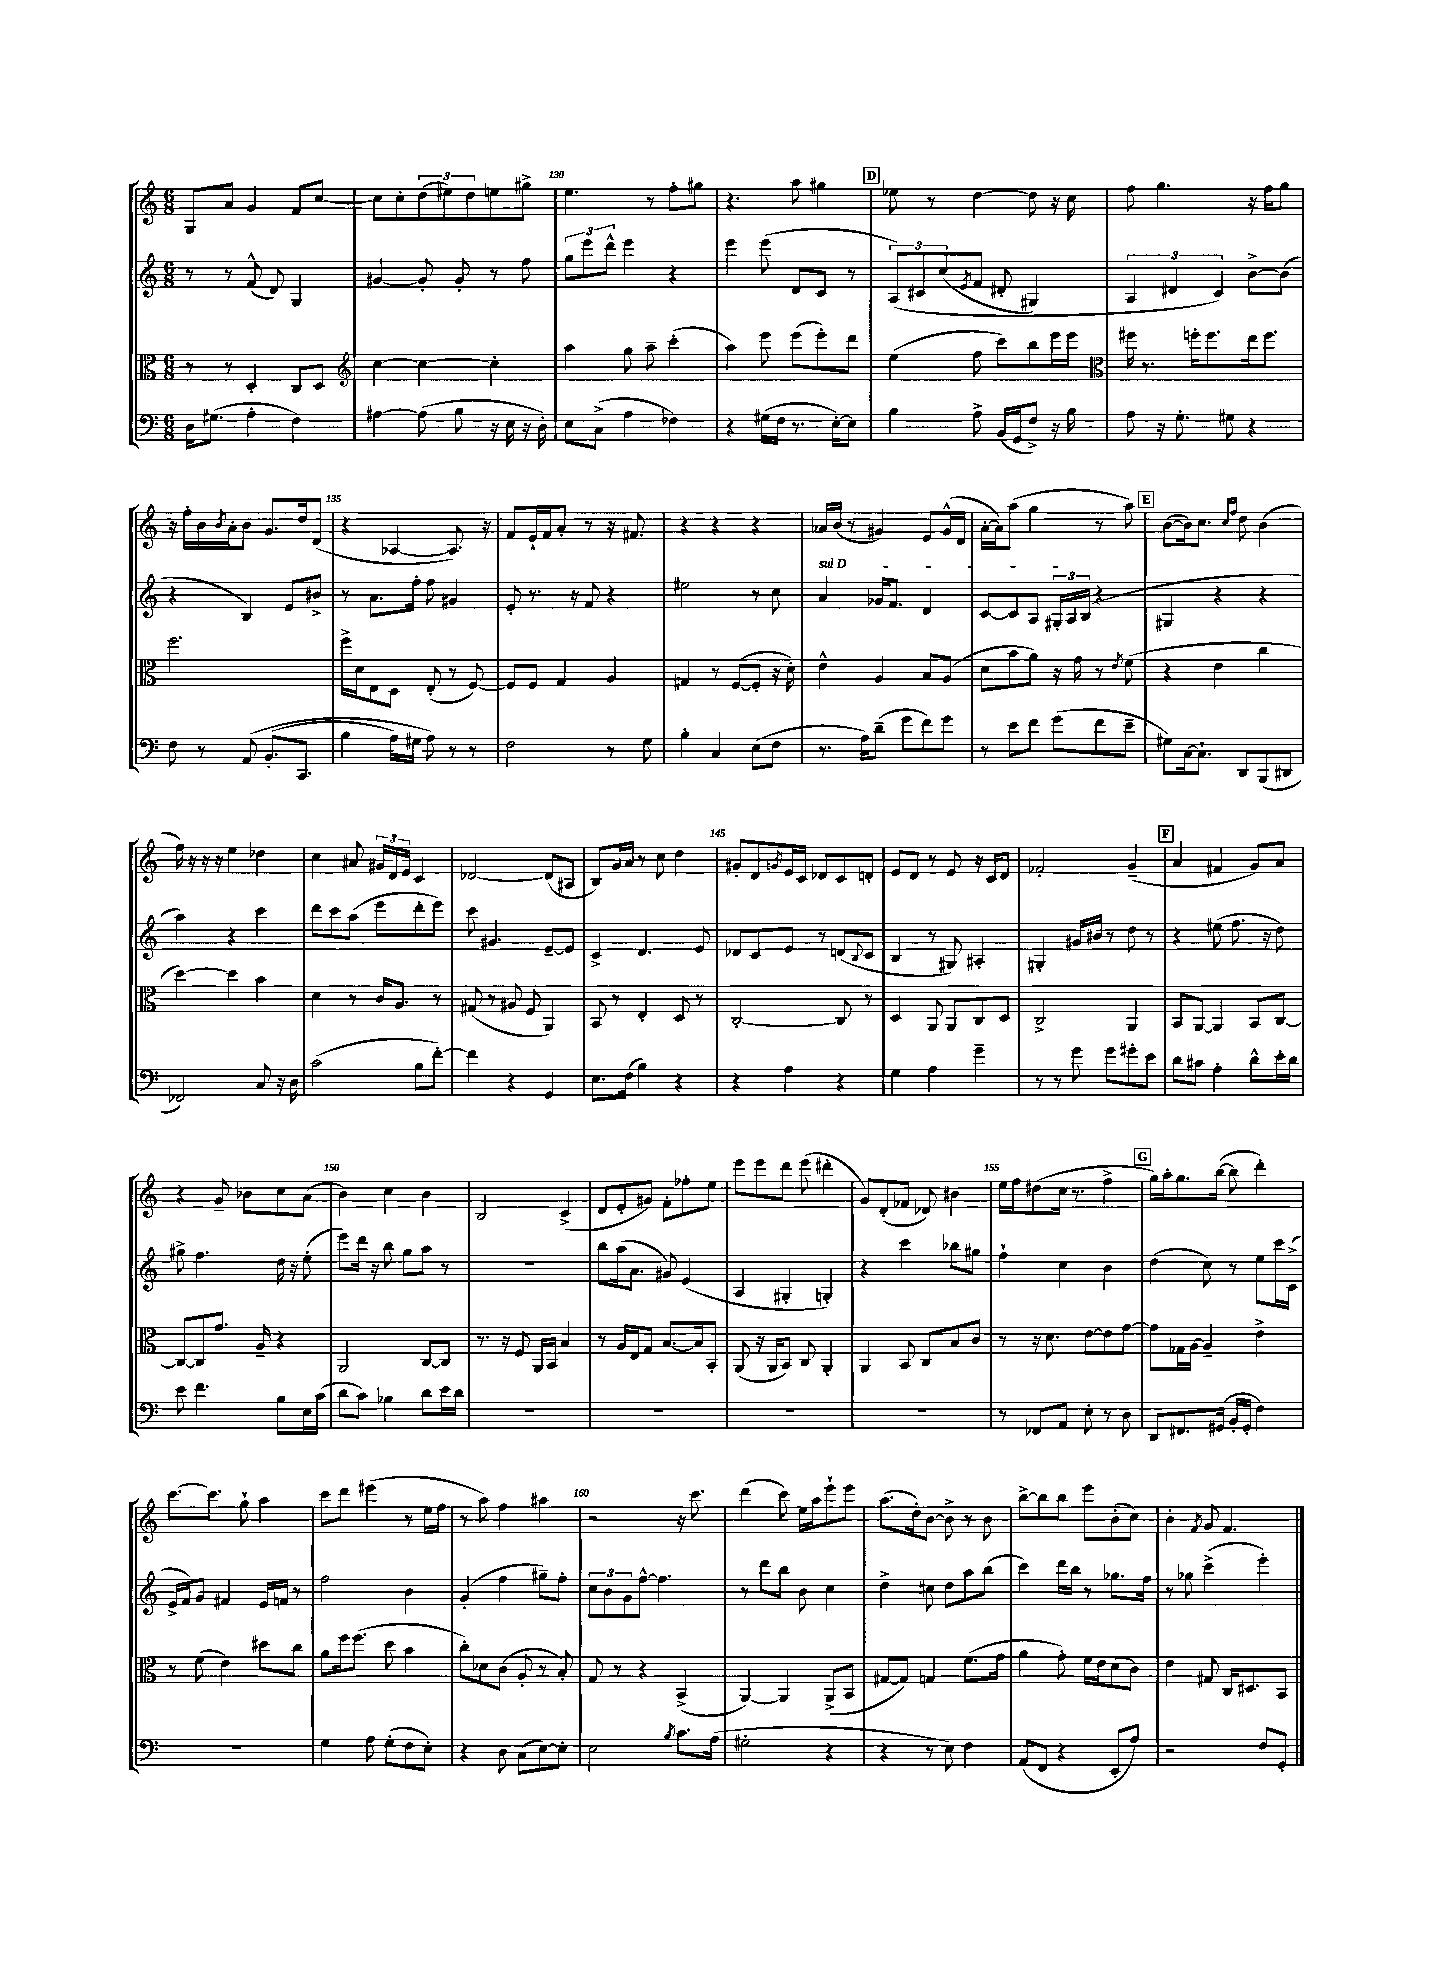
<<
\new StaffGroup <<
\new Staff = "s0" {
    \clef treble \key c \major \numericTimeSignature \time 6/8
    g8 a'8 g'4 f'8 c''8~ |
    c''8 c''8-. \tuplet 3/2 { d''8( eis''8) d''8 } e''8 gis''8-> |
    e''4. r8 f''8-. gis''8 |
    r4. a''8 gis''4 |
    \mark \markup { \box "D" } ees''8 r8 d''4~ d''8 r16 c''16 |
    f''8 g''4. r16 f''16 g''8 |
    r16 f''16-. b'16 \acciaccatura { b'8 } a'16-. b'8 g'8. d''16 d'8( |
    r4 aes4~ aes8.) r16 |
    f'8 e'16-! f'16 a'8-. r8 r16 fis'8. |
    r4 r4 r4 |
    aes'16 b'16( r8 gis'4) e'8 gis'16-^( d'16 |
    a'16~-. a'16) a''8( g''4 r8 a''8) |
    \mark \markup { \box "E" } b'8~( b'16) c''8. \grace { c''16 f''16 } d''8 b'4( |
    f''16) r16 r16 r16 e''4 des''4 |
    c''4 ais'8 \tuplet 3/2 { gis'16 d'16 e'16 } c'4 |
    des'2~ des'8( ais8 |
    b8) g'16 a'16 r8 c''8 d''4 |
    gis'8-. d'8 \acciaccatura { g'8 } e'16 c'16 des'8 c'8 d'8-. |
    e'8 d'8 r8 e'8 r16 c'16 d'8 |
    fes'2-. g'4--( |
    \mark \markup { \box "F" } a'4 fis'4 g'8) a'8 |
    r4 g'8-- bes'8 c''8 a'8( |
    b'4) c''4 b'4 |
    b2 c'4->( |
    d'8 e'8-. gis'8) f'8-. fes''8-. e''8 |
    e'''8 e'''8 d'''8 e'''8( dis'''4-. |
    g'8) d'8-.( fes'8 des'8) bis'4 |
    e''16 f''16 dis''8( c''16 r8. f''4-> |
    \mark \markup { \box "G" } g''16) a''16-. g''8. b''16~( b''8 d'''4-.) |
    c'''8.~ c'''8. g''8-! a''4 |
    c'''8 d'''8 eis'''4( r8 e''16 f''16 |
    r8 a''8) f''4 ais''4 |
    r2 r16 c'''8. |
    d'''4( c'''8) e''16 a''16 e'''8-! e'''8 |
    a''8.( d''16-.) b'8~ b'8-> r8 b'8 |
    b''8~-> b''8 b''8 e'''8 b'8-.( c''8) |
    b'4-. \acciaccatura { f'8 } g'8 f'4. \bar "|." |
}
\new Staff = "s1" {
    \clef treble \key c \major \numericTimeSignature \time 6/8
    r8 r8 f'8-^( d'8) g4 |
    gis'4~ gis'8-. gis'8-. r8 f''8 |
    \tuplet 3/2 { g''8 e'''8 d'''8-^ } e'''4 r4 |
    e'''4 e'''8( d'8 c'8 r8 |
    \mark \markup { \box "D" } \tuplet 3/2 { a8)\( cis'8 c''8( } \acciaccatura { e'8 } f'8 dis'8-. gis4) |
    \tuplet 3/2 { a4 dis'4 c'4\) } b'8~-> b'8( |
    r4 b4) e'8 bis'8-> |
    r8 a'8. f''16-. f''8 gis'4 |
    e'8-. r8. r16 f'8 r4 |
    eis''2 r8 c''8 |
    \once \override TextSpanner.bound-details.left.text = \markup { \italic "sul D" } a'4\startTextSpan ges'16 f'8. d'4 |
    c'8~ c'8 a8 \tuplet 3/2 { gis16-. a16 b16\stopTextSpan( } r4 |
    \mark \markup { \box "E" } gis4 r4 r4 |
    a''4) r4 c'''4 |
    d'''8 c'''8 a''8( e'''8 d'''8-. e'''8) |
    c'''8 gis'4. e'8~-- e'8 |
    c'4-> d'4. e'8 |
    des'8 c'8 e'8 r8 d'8( \appoggiatura { b8 } c'8 |
    b4 r8 gis8) ais4-. |
    gis4-. gis'16 bis'16 r8 d''8 r8 |
    \mark \markup { \box "F" } r4 eis''8( f''8. r16 d''8) |
    gis''8-> f''4. d''16 r16 e''8-.( |
    e'''8) d'''16 r16 b''8 g''8 a''8 r8 |
    R2. |
    b''8 a''16( a'8. gis'8) e'4( |
    a4 gis4-. g4-.) |
    r4 c'''4 bes''8 gis''8 |
    f''4-! c''4 b'4 |
    \mark \markup { \box "G" } d''4( c''8) r8 e''8 c'''16 c'16->( |
    e'16-> f'16) g'8 fis'4 e'16 f'16 r8 |
    f''2 b'4 |
    g'4-.( f''4 gis''8--) f''8-. |
    \tuplet 3/2 { c''8 b'8 g'8 } f''8~-^ f''4. |
    r8 d'''8 b''8 b'8 c''4 |
    d''4-> cis''8 d''8 a''8 b''8( |
    c'''4) d'''16 b''16 r8 ges''8. f''16 |
    r8 ges''8 c'''4->( e'''4-.) \bar "|." |
}
\new Staff = "s2" {
    \clef alto \key c \major \numericTimeSignature \time 6/8
    r8 r8 d4-. c8 d8 |
    \clef treble c''4~ c''4~ c''4-. |
    a''4 g''8 a''8-- c'''4-.( |
    a''4) e'''8 e'''8( e'''8-.) d'''8 |
    \mark \markup { \box "D" } e''4( f''8 c'''8) b''8 e'''16 e'''16 |
    \clef alto fis''16 r8. f''16-. f''8. e''16 f''8. |
    f''2. |
    f''16-> d'16 e8 d8 e8-.( r8 f8~) |
    f8 f8 g4 a4 |
    gis4 r8 f8~( f8-. r16 d'16-.) |
    e'4-^ a4 b8 a8( |
    d'8 b'8 a'8) r16 g'16 r8 \acciaccatura { e'8 } f'8( |
    \mark \markup { \box "E" } r4 e'4 c''4 |
    d''4~) d''4 b'4 |
    d'4 r8 c'16 a8. r8 |
    gis8( r8 ais8 f8 a,4) |
    b,8 r8 e4-. d8 r8 |
    c2~-. c8 r8 |
    d4 a,8 a,8 c8 d8 |
    c2-> a,4 |
    \mark \markup { \box "F" } b,8 a,8~ a,4 b,8 c8~ |
    c8~ c8 g'8. a16-- r4 |
    a,2 c8~ c8 |
    r8. r16 f8 a,16 b,16 b4 |
    r8 a16 e16 g8 b8.~ b16 b,8-. |
    a,8( r16 a,16 b,8) c8 a,4-. |
    a,4 b,8 c8 b8 c'8 |
    r8 r16 d'8. e'8~ e'8 g'8~ |
    \mark \markup { \box "G" } g'8 ges16 a16~ a4-- e'4-> |
    r8 f'8( e'4) dis''8 c''8 |
    a'8 f''16 f''8.( d''8 b'4 |
    c''8-.) des'8 c'8( a8-. r8 b8-.) |
    g8 r8 r4 b,4->( |
    a,4~) a,4 a,8->( b,8 |
    gis8~ gis8) g4 f'8.( g'16 |
    a'4 g'8-.) f'16 e'16 d'8( c'8) |
    e'4 gis8 c16 dis8. b,8 \bar "|." |
}
\new Staff = "s3" {
    \clef bass \key c \major \numericTimeSignature \time 6/8
    d16 gis8.( a4-. f4) |
    ais4~ ais8( b8 r16 e16 r16 d16-.) |
    e8 c8->( a4 fes4) |
    r4 gis16( f16 r8. e16~-.) e8 |
    \mark \markup { \box "D" } b4 a8-> b,16( g,16 f8->) r16 b16 |
    a8 r16 g8.-. gis8 r4 |
    f8 r8 a,8\( b,8.-.( c,8. |
    b4 a16) gis16 a8\) r8 r8 |
    f2 r8 g8 |
    b4-. c4 e8( f8 |
    r8. a16) d'8--( g'8 f'8) g'8 |
    r8 e'8 f'8 g'8( f'8 e'8-- |
    \mark \markup { \box "E" } gis8) c16~ c8.-! d,8 b,,8( dis,8 |
    fes,2) c8 r16 d16 |
    c'2( b8 f'8~-.) |
    f'4 r4 g,4 |
    e8. f16( b4) r4 |
    r4 a4 r4 |
    g4 a4 g'4-- |
    r8 r8 g'8 g'8 gis'8-. e'8 |
    \mark \markup { \box "F" } d'8 cis'8 a4-. d'8-^ e'16-. d'16 |
    e'8 f'4. b8 e16 c'16( |
    d'8 c'8) bes4 d'8 e'16 d'16 |
    R2. |
    R2. |
    R2. |
    R2. |
    r8 fes,8 a,8 e8-. r8 d8 |
    \mark \markup { \box "G" } d,8 fis,8. gis,16( b,16-. gis,16-. f4) |
    R2. |
    g4 a8 g8-.( f8 e8-.) |
    r4 d8 c8( e8~) e8-. |
    e2 \acciaccatura { b8 } c'8. a16( |
    gis2-. r4 |
    r4 r8 e8) f4 |
    a,8( f,8 r4 e,8-. a8) |
    r2 f8 g,8-. \bar "|." |
}
>>
>>
\layout { \context { \Score currentBarNumber = #128 \override BarNumber.break-visibility = ##(#f #t #t) barNumberVisibility = #(every-nth-bar-number-visible 5) } }
